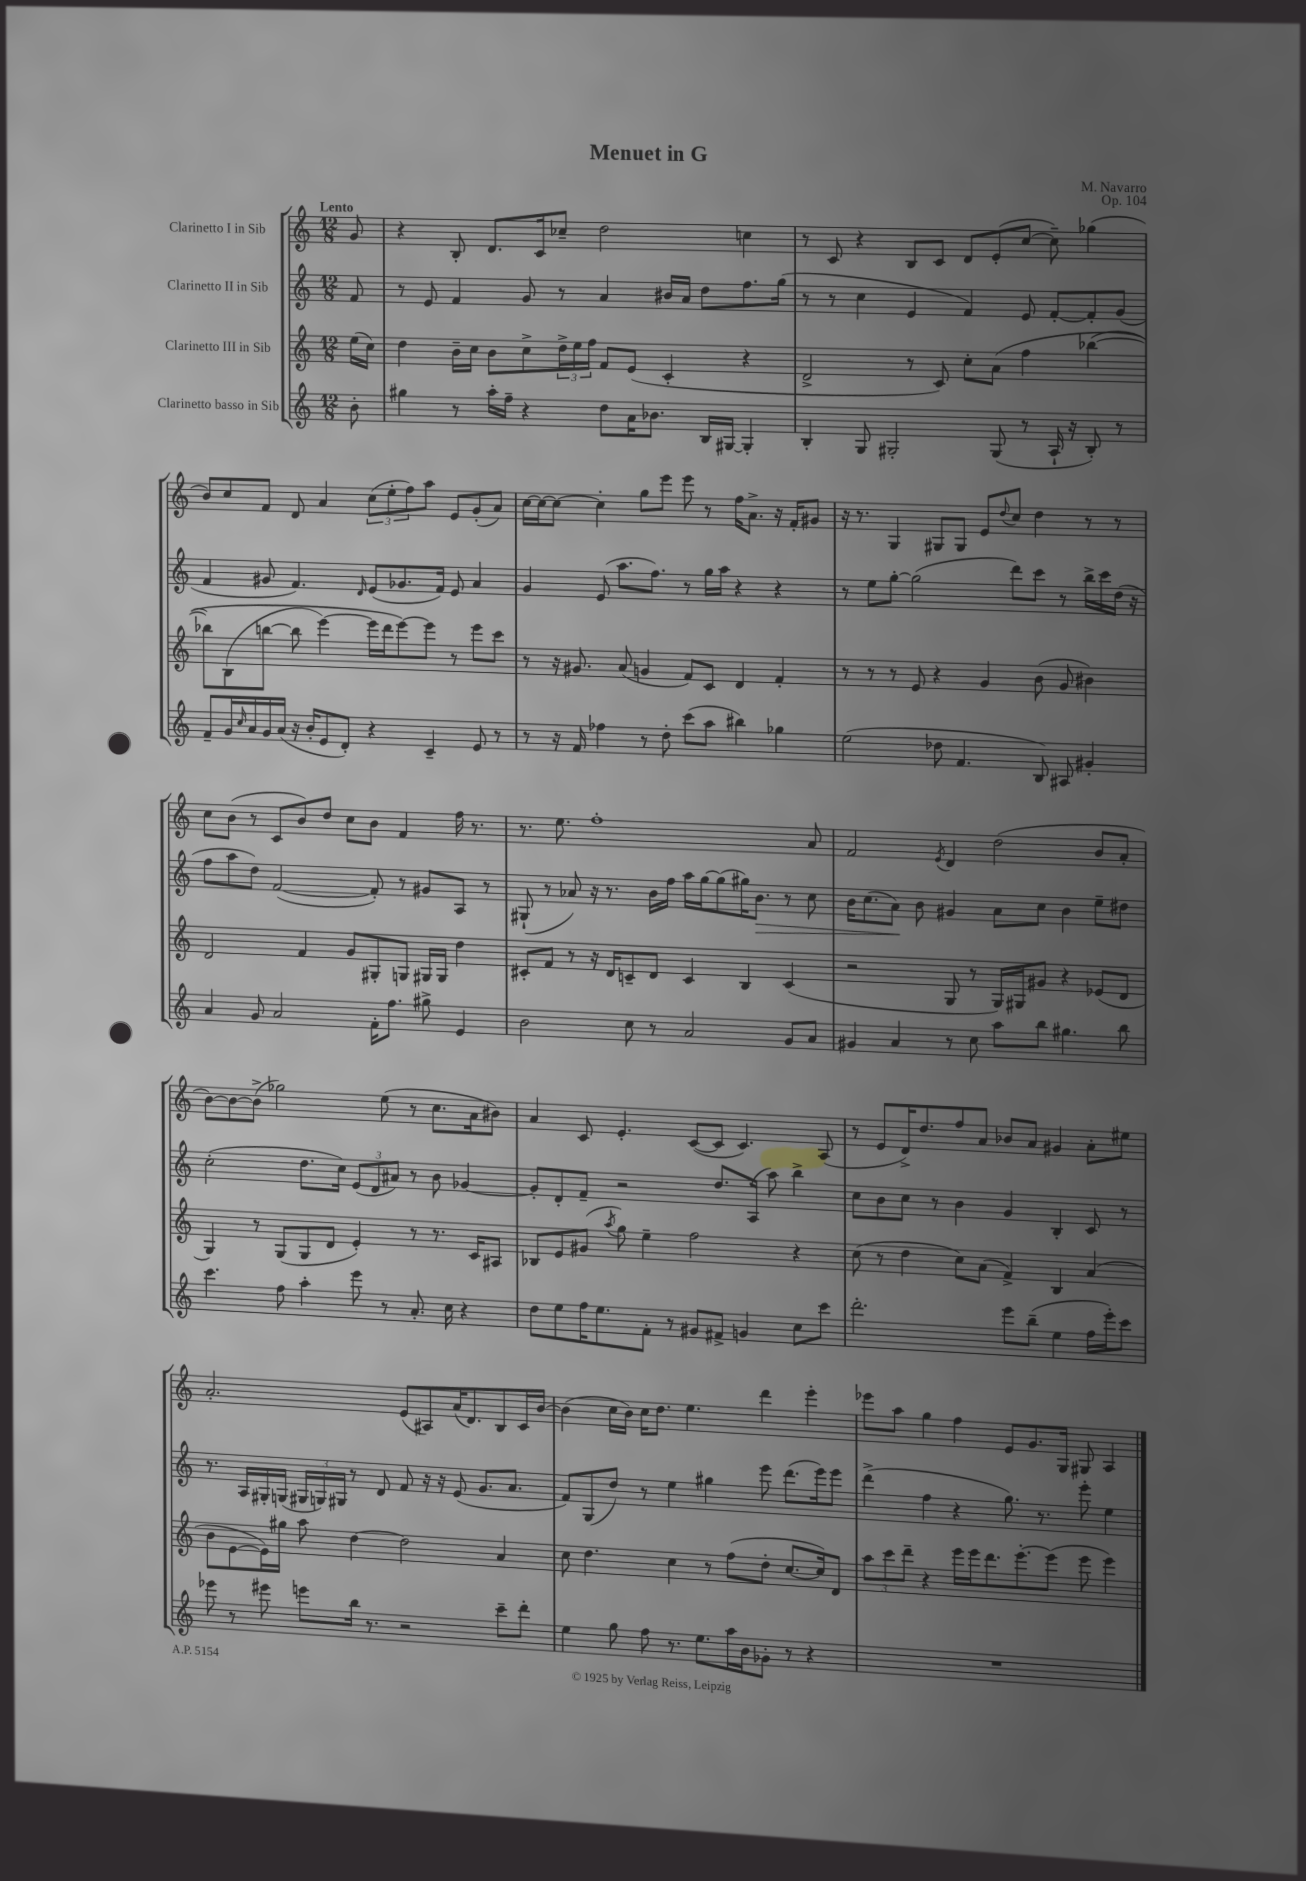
\header { title = "Menuet in G" composer = "M. Navarro" opus = "Op. 104" }
<<
\new StaffGroup <<
\new Staff = "s0" \with { instrumentName = "Clarinetto I in Sib" } {
    \clef treble \key c \major \numericTimeSignature \time 12/8 \partial 8 \tempo "Lento"
    g'8 |
    r4 b8-. d'8. c'16 ces''8-- d''2 c''4 |
    r8 c'8 r4 b8 c'8 d'8 e'8-.( c''8~ c''8--) ges''4( |
    b'8) c''8 f'8 d'8 a'4 \tuplet 3/2 { c''8( e''8-. f''8) } a''8 e'8 g'8-.( a'8) |
    c''16~ c''16~ c''8~ c''4-. g''8 e'''8 e'''8 r8 f''16 a'8.-> r16 f'16-. gis'8 |
    r16 r8. g4 gis8 gis8 e'8 \appoggiatura { d''8 } c''8 d''4 r8 r8 |
    c''8 b'8( r8 c'8 b'8) d''8 c''8 b'8 f'4 f''16 r8. |
    r8. e''8. f''1-. a'8 |
    f'2 \acciaccatura { e'8 } d'4 d''2( b'8 a'8-. |
    b'8~) b'8~ b'8->( ges''2) e''8( r8 c''8. a'16 bis'8) |
    a'4 c'8 e'4.-. c'8~( c'8 c'4.) a8( |
    r8 e'8 d'16->) d''8. f''8 a'8 bes'8 a'8 gis'4 a'8-. eis''8 |
    a'2.-. e'8( ais8) a'16( d'8.) b8 c'16 b'16~ |
    b'4( c''16 b'16) c''16 d''8. e''4. d'''4 e'''4-. |
    ees'''8 a''8 g''4 f''4 e'8 g'8. g16 gis8 a4 \bar "|." |
}
\new Staff = "s1" \with { instrumentName = "Clarinetto II in Sib" } {
    \clef treble \key c \major \numericTimeSignature \time 12/8 \partial 8
    f'8 |
    r8 e'8 f'4 g'8 r8 a'4 bis'16 a'16 d''8 f''8. g''16( |
    r8 r8 c''4 e'4 f'4) e'8 f'8~-. f'8-. g'8( |
    f'4 gis'8 f'4.) \grace { d'16 } e'8( ges'8. f'16) e'8 a'4 |
    g'4 e'8( a''8. f''8.) r8 g''16 a''16 r4 r4 |
    r8 e''8 g''8~-. g''2( d'''8) c'''8 r8 b''16-> c'''16 d''16( r16 |
    f''8 a''8 d''8) f'2~( f'8-.) r8 gis'8 a8 r8 |
    gis8-!( r8 aes'8) r16 r8. b'16 f''16 a''16 g''16~ g''8( gis''16) b'8.\> r8 c''8 |
    b'16 c''8.( a'8\!) b'8 gis'4 a'8 c''8 b'4 e''8-- dis''8 |
    c''2-.( d''8. c''16) \tuplet 3/2 { e'8( d'8 ais'8) } r8 b'8 ges'4~ |
    ges'8-. d'8-. f'8-- r2 d''8. a16( a''8) b''4-> |
    c''8 b'8 c''8 r8 b'4 g'4 b4-. c'8 r8 |
    r8. a16 gis16-. g16( \tuplet 3/2 { gis16 g16) gis16 } r8 d'8 f'8 r16 r16 e'8( g'8. a'8. |
    f'8) g8( d''8) r8 e''4 gis''4 e'''8 d'''8.( e'''16) e'''8 |
    d'''4->( f''4 r4 g''8.) r8. e'''8-. e''4 \bar "|." |
}
\new Staff = "s2" \with { instrumentName = "Clarinetto III in Sib" } {
    \clef treble \key c \major \numericTimeSignature \time 12/8 \partial 8
    e''16( c''16) |
    d''4 b'16-- c''16 b'8 c''8-> \tuplet 3/2 { d''16-> e''16 f''16 } f'8 e'8( c'4-. r4 |
    d'2-> r8 c'8) c''8-. a'8( f''4 bes''4~\( |
    bes''8) b8( b''8~ b''8 e'''4~) e'''16 d'''16 e'''8~\) e'''8 r8 e'''8 c'''8 |
    r8 r16 gis'8. a'8( g'4 f'8) c'8 d'4 f'4-. |
    r8 r8 r8 e'8 r4 g'4 b'8( g'8 bis'4) |
    d'2 f'4 g'8 gis8-. g8 gis16 gis16 d''4 |
    cis'8-. f'8 r8 r16 d'16 c'8-- d'8 c'4 b4 c'4( |
    r2 g8 r8 g16) gis16 gis'8 r4 ees'8( d'8 |
    g4) r8 g8( g8 d'8 e'4-.) r8 r8. c'16 ais8 |
    bes8 e'8 gis'8( \acciaccatura { a''8 } g''8) e''4-- f''2 r4 |
    c''8( r8 d''4 c''8) a'8( f'4->) b4 a'4( |
    b'8 e'8~ e'16) gis''16 a''8 d''4~ d''2 a'4 |
    c''8 d''4. c''4 r8 f''8( d''8-. c''8.~ c''16) d'8 |
    \tuplet 3/2 { a''8 c'''8 d'''8-- } r4 e'''16 e'''16 d'''8. e'''8.~-. e'''8( e'''8 e'''4) \bar "|." |
}
\new Staff = "s3" \with { instrumentName = "Clarinetto basso in Sib" } {
    \clef treble \key c \major \numericTimeSignature \time 12/8 \partial 8
    b'8-. |
    gis''4 r8 a''16-. f''16-- r4 d''8 a'16 bes'8. b16 gis16~ gis4-. |
    b4-. g8 gis2-. gis8( r8 a16-! r16 b8-.) r8 |
    f'8-- g'16 \grace { c''16 } a'16 g'16 a'16( r16 b'16-. e'8 d'8-.) r4 c'4-- e'8 r8 |
    r8 r16 f'16 fes''4 r8 d''8-. c'''8( a''8 bis''4) ges''4 |
    e''2( des''8 f'4. b8) ais8 gis'4-. |
    a'4 g'8 a'2 f'16-. f''8. gis''8-> e'4 |
    b'2 c''8 r8 a'2 g'8 a'8 |
    gis'4 a'4 r8 c''8 a''8 b''8 gis''4. b''8 |
    c'''4. f''8 a''4-. e'''8 r8 a'8.-. c''16 r4 |
    d''8 e''8 f''16 e''8. f'8-. r8 gis'8 fis'8-> g'4 c''8 c'''8 |
    d'''2.-. e'''8 b''8--( e''4 f''16 e'''16-.) c'''8 |
    ees'''8 r8 eis'''8 e'''8 b''16 r8. r2 c'''8-- d'''8-. |
    e''4 g''8 f''8 r8. e''8. a''16 b'16 ges'8-. r8 r4 |
    R1. \bar "|." |
}
>>
>>
\layout { \context { \Score \remove "Bar_number_engraver" } }
